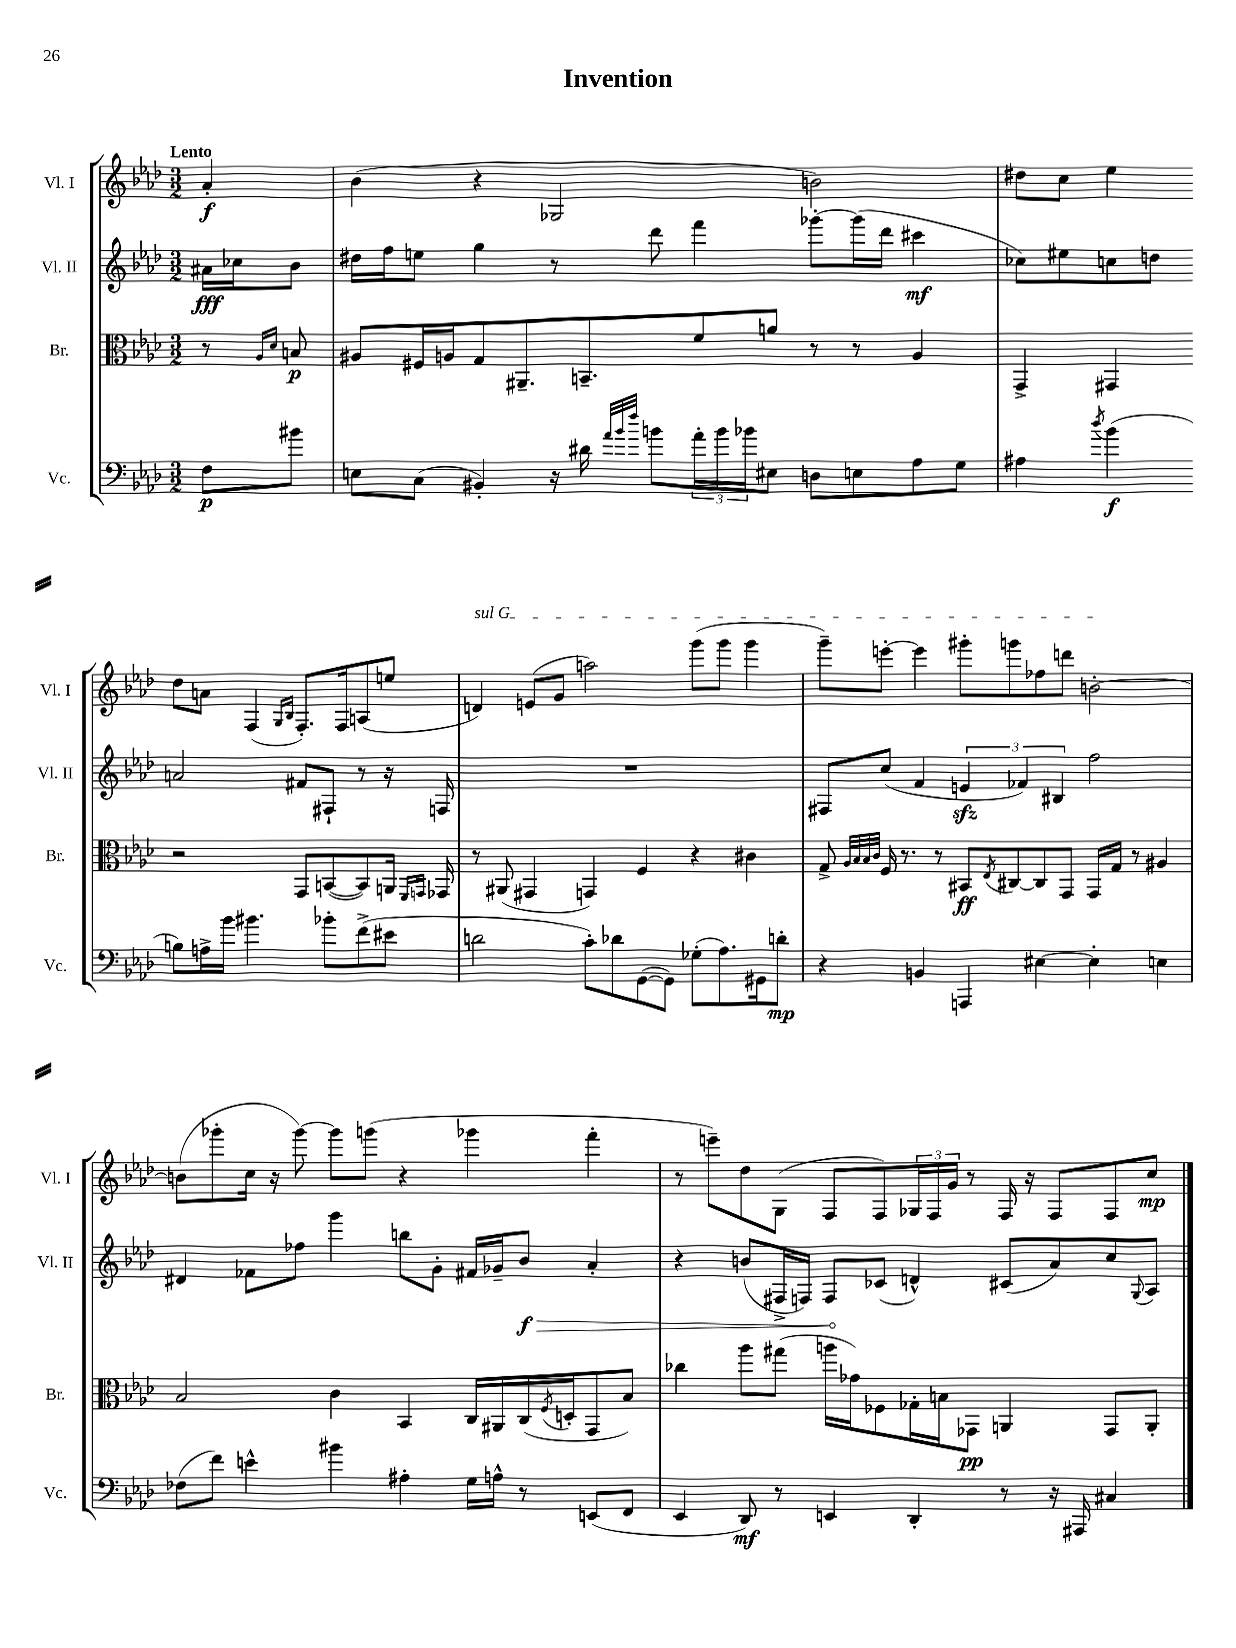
\header { title = "Invention" }
<<
\new StaffGroup <<
\new Staff = "s0" \with { instrumentName = "Vl. I" shortInstrumentName = "Vl. I" } {
    \clef treble \key aes \major \numericTimeSignature \time 3/2 \partial 4 \tempo "Lento"
    aes'4-.\f |
    bes'4( r4 ges2 b'2) |
    dis''8 c''8 ees''4 dis''8 a'8 f4( \grace { g16 bes16 } f8.-.) f16 a8( e''8 |
    \once \override TextSpanner.bound-details.left.text = \markup { \italic "sul G" } d'4\startTextSpan) e'8( g'8 a''2) g'''8( g'''8 g'''4 |
    g'''8--) e'''8~-. e'''4 gis'''8-. g'''8 fes''8 d'''8 b'2~-.\stopTextSpan |
    b'8( ges'''8-. c''16 r16 ges'''8~) ges'''8 g'''8( r4 ges'''4 f'''4-. |
    r8 e'''8--) des''8 g8( f8 f8) \tuplet 3/2 { ges16 f16 g'16 } r8 f16 r16 f8 f8 c''8\mp \bar "|." |
}
\new Staff = "s1" \with { instrumentName = "Vl. II" shortInstrumentName = "Vl. II" } {
    \clef treble \key aes \major \numericTimeSignature \time 3/2 \partial 4
    ais'16\fff ces''16 bes'8 |
    dis''16 f''16 e''8 g''4 r8 des'''8 f'''4 ges'''8~-. ges'''16( des'''16 cis'''4\mf |
    ces''8) eis''8 c''8 d''8 a'2 fis'8 fis8-! r8 r16 f16 |
    R1. |
    fis8 c''8( f'4 \tuplet 3/2 { e'4\sfz fes'4) bis4 } f''2 |
    dis'4 fes'8 fes''8 g'''4 b''8 g'8-. fis'16 ges'16-- \once \override Hairpin.circled-tip = ##t bes'8\f\> aes'4-. |
    r4 b'8( fis16-> f16) f8\! ces'8( d'4-^) cis'8( aes'8) c''8 \appoggiatura { g8 } aes8 \bar "|." |
}
\new Staff = "s2" \with { instrumentName = "Br." shortInstrumentName = "Br." } {
    \clef alto \key aes \major \numericTimeSignature \time 3/2 \partial 4
    r8 \grace { aes16 des'16 } b8\p |
    ais8 fis16 a16 g8 ais,8.-- b,8.-- f'8 a'8 r8 r8 a4 |
    g,4-> gis,4 r2 gis,8 b,8~( b,8) a,16 \grace { f,16 g,16 } ges,16 |
    r8 ais,8( gis,4 g,4) f4 r4 cis'4 |
    g8-> \grace { aes32 bes32 bes32 c'32 } f16 r8. r8 bis,8\ff \acciaccatura { ees8 } cis8~ cis8 g,8 g,16 g16 r8 ais4 |
    bes2 c'4 bes,4 c16 ais,16 c16( \acciaccatura { f8 } d16-. g,8 bes8) |
    ces''4 aes''8 gis''8( a''16 ges'16) fes8 ges16-. b16 ges,8\pp a,4 ges,8 a,8-. \bar "|." |
}
\new Staff = "s3" \with { instrumentName = "Vc." shortInstrumentName = "Vc." } {
    \clef bass \key aes \major \numericTimeSignature \time 3/2 \partial 4
    f8\p bis'8 |
    e8 c8( bis,4-.) r16 dis'16 \grace { aes'32 bes'32 f''32 } b'8 \tuplet 3/2 { aes'16-. b'16 bes'16 } eis8 d8 e8 aes8 g8 |
    ais4 \acciaccatura { des''8 } bes'4\f( b8) a16-> bes'16 bis'4. bes'8-. f'8->( eis'8 |
    d'2 c'8-.) des'8 g,8~( g,8) ges8-.( aes8.) gis,16 d'8-.\mp |
    r4 b,4 a,,4 eis4~ eis4-. e4 |
    fes8( f'8) e'4-^ bis'4 ais4-. g16 a16-^ r8 e,8( f,8 |
    ees,4 des,8\mf) r8 e,4 des,4-. r8 r16 ais,,16 cis4 \bar "|." |
}
>>
>>
\layout { \context { \Score \remove "Bar_number_engraver" } }
